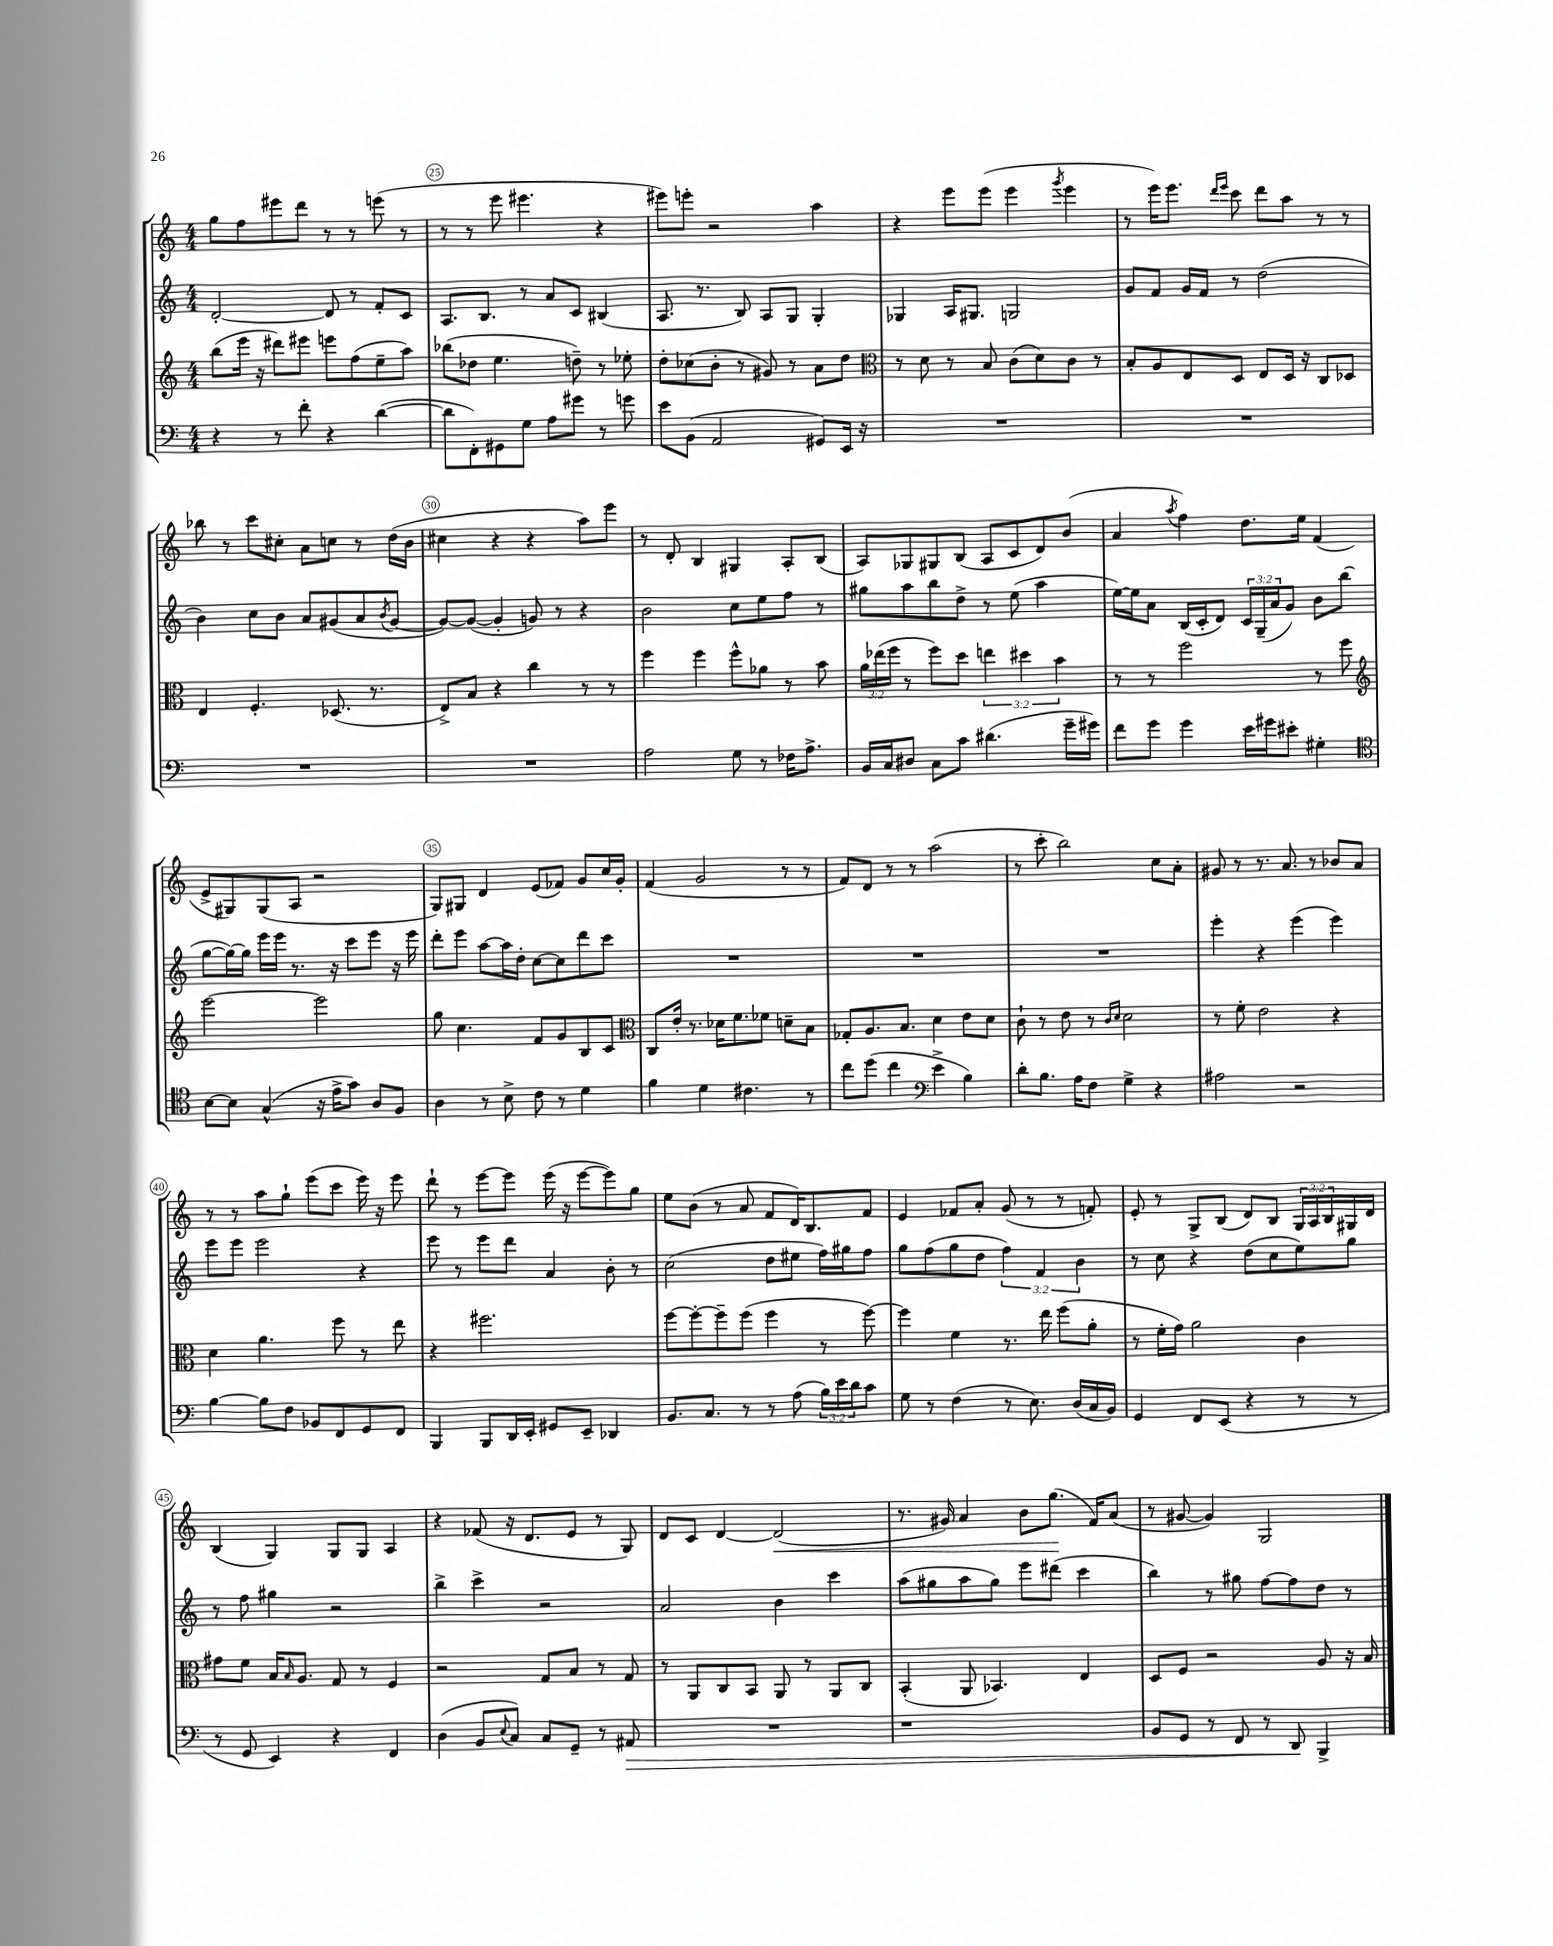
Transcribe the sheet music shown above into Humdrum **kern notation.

**kern	**dynam	**kern	**kern	**kern	**dynam
*part4	*part4	*part3	*part2	*part1	*part1
*staff4	*staff4	*staff3	*staff2	*staff1	*staff1
*clefF4	*	*clefG2	*clefG2	*clefG2	*
*k[]	*	*k[]	*k[]	*k[]	*
*M4/4	*	*M4/4	*M4/4	*M4/4	*
=24	=24	=24	=24	=24	=24
4r	.	(8bb\L	[2d'/	8gg\L	.
.	.	16eee\Jk	.	8ff\	.
.	.	16r	.	.	.
8r	.	8ddd#X\L)	.	8eee#X\	.
8f'\	.	8eee#X\J	.	8ddd\J	.
4r	.	8eeen\L	8d/]	8r	.
.	.	(8ff\	8r	8r	.
([4d\	.	8ee~\	8f'/L	(8eeen\	.
.	.	8aa\J)	8c/J	8r	.
=25	=25	=25	=25	=25	=25
8d\L]	.	(8bb-X\L	8.A/L	8r	.
8FF'\)	.	8dd-X\J	.	8r	.
.	.	.	8.B/J	.	.
8GG#X\	.	4.ee\	.	8eee\	.
8G\J	.	.	8r	4.eee#X\	.
8A\L	.	.	8a/L	.	.
8g#X\J	.	8ddn~\)	8c/J	.	.
8r	.	8r	(4B#X/	4r	.
8gn\	.	8ee-X'\	.	.	.
=26	=26	=26	=26	=26	=26
8e\L	.	8dd'\L	8.A/	8eee#X\L)	.
(8BB\J	.	(8cc-X\	.	8eeen'\J	.
.	.	.	8.r	.	.
2AA/	.	8b'\J	.	2r	.
.	.	8r	8B/)	.	.
.	.	8g#X/)	8A/L	.	.
.	.	8r	8G/J	.	.
8GG#X/L)	.	8a\L	4G'/	4aa\	.
16EE/Jk	.	8dd\J	.	.	.
16r	.	.	.	.	.
=27	=27	=27	=27	=27	=27
*	*	*clefC3	*	*	*
1r	.	8r	4G-X/	4r	.
.	.	8d\	.	.	.
.	.	8r	16A/KL	8eee\L	.
.	.	.	8.G#X/J	.	.
.	.	8B/	.	(8eee\J	.
.	.	(8c\L	2Gn/	4eee\	.
.	.	8d\)	.	.	.
.	.	.	.	8qggg/	.
.	.	8c\J	.	4eee\	.
.	.	8r	.	.	.
=28	=28	=28	=28	=28	=28
1r	.	8B'/L	8g/L	8r	.
.	.	8A/	8f/J	16eee\KL)	.
.	.	.	.	8.eee\J	.
.	.	8E/	16g/LL	.	.
.	.	.	16f/JJ	.	.
.	.	.	.	16qqddd/LL	.
.	.	.	.	16qqeee/JJ	.
.	.	8D/J	8r	8ccc\	.
.	.	8E/L	(2dd\	8ddd\L	.
.	.	16D/Jk	.	8aa\J	.
.	.	16r	.	.	.
.	.	8C/L	.	8r	.
.	.	8D-X/J	.	8r	.
!!LO:LB:g=z
=29	=29	=29	=29	=29	=29
1r	.	4E/	4b\)	8bb-X\	.
.	.	.	.	8r	.
.	.	4.F'/	8cc\L	8ccc\L	.
.	.	.	8b\J	8cc#X'\J	.
.	.	.	8a/L	8a\L	.
.	.	(8.D-X/	(8g#X/	8ccn\J	.
.	.	.	8a/	8r	.
.	.	8.r	.	.	.
.	.	.	8qb/	.	.
.	.	.	[8g#/J	(16dd\LL	.
.	.	.	.	16b\JJ	.
=30	=30	=30	=30	=30	=30
1r	.	8E^/L)	8g#/L_)	4cc#X\	.
.	.	8B/J	(8g#/J_	.	.
.	.	4r	4g#'/]	4r	.
.	.	4cc\	8gn/)	4r	.
.	.	.	8r	.	.
.	.	8r	4r	8aa\L)	.
.	.	8r	.	8eee\J	.
=31	=31	=31	=31	=31	=31
2A\	.	4ff\	2b\	8r	.
.	.	.	.	8d'/	.
.	.	4ff\	.	4B/	.
8G\	.	8ff^^\L	8cc\L	4G#X/	.
8r	.	8a-X\J	8ee\	.	.
16F-X\KL	.	8r	8ff\J	8A'/L	.
8.A^\J	.	.	.	.	.
.	.	8b\	8r	(8B/J	.
=32	=32	=32	=32	=32	=32
16BB/LL	.	24a\LL	8gg#X\L	8A/L)	.
.	.	(24ee-X\	.	.	.
16C/J	.	.	.	.	.
.	.	24ff\JJ	.	.	.
8D#X/J	.	8r	8aa\	8G-X/	.
8C\L	.	8ff\L)	8bb\	8G#X/	.
8c\J	.	8dd\J	8dd^\J	(8B/J	.
(4.d#X\	.	6een\	8r	8A/L	.
.	.	.	(8ee\	8c/	.
.	.	6dd#X\	.	.	.
.	.	.	4aa\	8d/)	.
.	.	6b\	.	.	.
16g~\LL	.	.	.	(8b/J	.
16g#X\JJ)	.	.	.	.	.
=33	=33	=33	=33	=33	=33
8f\L	.	8r	[16ee\LL)	4a/	.
.	.	.	16ee\J]	.	.
8g\J	.	8r	8a\J	.	.
.	.	.	.	8qaa/	.
4g\	.	2ff\	(16B/LL	4ff\)	.
.	.	.	16c'/J	.	.
.	.	.	8d/J)	.	.
16e\LL	.	.	24c/LL	8.dd\L	.
.	.	.	(24G~/	.	.
16g#X\J	.	.	.	.	.
.	.	.	24a/J	.	.
8e#X'\J	.	.	8g/J)	.	.
.	.	.	.	16ee\Jk	.
4G#X'\	.	8r	8b\L	(4f/	.
.	.	8ff\	(8bb\J	.	.
!!LO:LB:g=z
=34	=34	=34	=34	=34	=34
*clefC4	*	*clefG2	*	*	*
[8B\L	.	[2eee\	[8gg\L	8e^/L	.
8B\J]	.	.	16gg\L_)	8G#X/)	.
.	.	.	16gg\JJ]	.	.
(4G^^/	.	.	16eee\LL	(8G#/	.
.	.	.	16eee\JJ	.	.
.	.	.	8.r	8A/J	.
16r	.	2eee\]	.	2r	.
16e^\KL	.	.	16r	.	.
8g\J)	.	.	8ccc\L	.	.
8A/L	.	.	8eee\J	.	.
8F/J	.	.	16r	.	.
.	.	.	16eee\	.	.
=35	=35	=35	=35	=35	=35
4A\	.	8gg\	8ddd'\L	8G/L)	.
.	.	4.cc\	8eee\J	8G#X/J	.
8r	.	.	[8aa\L	4d/	.
8B^\	.	.	16aa\L]	.	.
.	.	.	16dd'\JJ	.	.
8c\	.	8f/L	[8cc\L	(8e/L	.
8r	.	8g/	8cc\]	8f-X/J)	.
4d\	.	8B/	8ddd\	8g/L	.
.	.	8c/J	8ccc\J	16cc/L	.
.	.	.	.	16g'/JJ	.
=36	=36	=36	=36	=36	=36
*	*	*clefC3	*	*	*
4f\	.	8C/L	1r	(4f/	.
.	.	16e'/Jk	.	.	.
.	.	8.r	.	.	.
4d\	.	.	.	2g/	.
.	.	16d-X\KL	.	.	.
.	.	8.f\	.	.	.
4.c#X\	.	.	.	.	.
.	.	8f-X\J	.	.	.
.	.	8dn~\L	.	8r	.
8r	.	8B\J	.	8r	.
=37	=37	=37	=37	=37	=37
8cc\L	.	8G-X'/L	1r	8f/L)	.
(8dd\J	.	8.A/	.	8d/J	.
4cc\	.	.	.	8r	.
.	.	8.B/J	.	.	.
.	.	.	.	8r	.
*clefF4	*	*	*	*	*
4e^\	.	4d\	.	(2aa\	.
4B\)	.	8e\L	.	.	.
.	.	8d\J	.	.	.
=38	=38	=38	=38	=38	=38
8d'\L	.	8c`\	1r	8r	.
8.B\J	.	8r	.	8ccc'\	.
.	.	8e\	.	2bb\)	.
16A\KL	.	.	.	.	.
8F\J	.	8r	.	.	.
.	.	16qqc/LL	.	.	.
.	.	16qqd/JJ	.	.	.
4G^\	.	2d\	.	.	.
4r	.	.	.	8cc\L	.
.	.	.	.	8a'\J	.
=39	=39	=39	=39	=39	=39
2A#X\	.	8r	4eee'\	8g#X/	.
.	.	8f'\	.	8r	.
.	.	2e\	4r	8.r	.
.	.	.	.	8.a/	.
2r	.	.	(4eee\	.	.
.	.	.	.	8r	.
.	.	4r	4eee\)	8b-X/L	.
.	.	.	.	8a/J	.
!!LO:LB:g=z
=40	=40	=40	=40	=40	=40
[4B\	.	4d\	8eee\L	8r	.
.	.	.	8eee\J	8r	.
8B\L]	.	4.a\	2eee\	8aa\L	.
8F\J	.	.	.	8gg`\J	.
8BB-X/L	.	.	.	(8eee\L	.
8FF/	.	8ff\	.	8ccc\J	.
8GG/	.	8r	4r	16eee\)	.
.	.	.	.	16r	.
8FF/J	.	8ee\	.	8eee\	.
=41	=41	=41	=41	=41	=41
4BBB/	.	4r	8eee\	8ddd`\	.
.	.	.	8r	8r	.
8BBB/L	.	2.ff#X\	8eee\L	[8eee\L	.
16DD/L	.	.	8ddd\J	8eee\J]	.
16EE'/JJ	.	.	.	.	.
8GG#X/L	.	.	4a/	(16eee\	.
.	.	.	.	16r	.
8EE~/J	.	.	.	[8eee\L	.
4DD-X/	.	.	8b'\	8eee\])	.
.	.	.	8r	8gg\J	.
=42	=42	=42	=42	=42	=42
8.BB/L	.	[8ff\L	(2cc\	8ee\L	.
.	.	8ff'\_	.	(8b\J	.
8.C/J	.	.	.	.	.
.	.	8ff~\]	.	8r	.
8r	.	(8ff\J	.	8a/	.
8r	.	4ff\	8dd\L	8f/L	.
(8A\	.	.	8ee#X\J	16d/K)	.
.	.	.	.	8.B/	.
24B\LL)	.	8r	16ff\LL)	.	.
24e\	.	.	.	.	.
.	.	.	16gg#X\J	.	.
24d\J	.	.	.	.	.
8c\J	.	[8ff\)	8ff\J	8f/J	.
=43	=43	=43	=43	=43	=43
8G\	.	4ff\]	8gg\L	4e/	.
8r	.	.	(8ff\	.	.
(4F\	.	4f\	8gg\	8f-X/L	.
.	.	.	8dd\J	8a'/J	.
8r	.	8.r	6ff\)	(8g/	.
8.E\)	.	.	.	8r	.
.	.	.	6f/	.	.
.	.	16ee\	.	.	.
.	.	(8ff\L	.	8r	.
(16D/LL	.	.	.	.	.
.	.	.	6b\	.	.
16C/	.	8a'\J	.	8fn'/)	.
16BB/JJ)	.	.	.	.	.
=44	=44	=44	=44	=44	=44
4GG/	.	8r	8r	8e'/	.
.	.	16f'\LL	8cc\	8r	.
.	.	16g\JJ)	.	.	.
8FF/L	.	2a\	4r	8G^/L	.
(8EE/J	.	.	.	(8B/J	.
4r	.	.	(8dd\L	8d/L)	.
.	.	.	8cc\	8B/J	.
8r	.	4c\	8ee\)	24G/LL	.
.	.	.	.	24A/	.
.	.	.	.	24B/	.
8r	.	.	8gg\J	16G#X/	.
.	.	.	.	16d/JJ	.
!!LO:LB:g=z
=45	=45	=45	=45	=45	=45
8r	.	8g#X\L	8r	(4B/	.
8GG/	.	8f\J	8ff\	.	.
4EE/)	.	16B/KL	4gg#X\	4G/)	.
.	.	16qqB/	.	.	.
.	.	8.A/J	.	.	.
4r	.	8G/	2r	8G/L	.
.	.	8r	.	8G/J	.
4FF/	.	4F/	.	4A/	.
=46	=46	=46	=46	=46	=46
(4D\	.	2r	4bb^\	4r	.
8BB/L	.	.	4ccc^\	(8f-X/	.
8qqE/	.	.	.	.	.
8C/J)	.	.	.	16r	.
.	.	.	.	8.d/L	.
8C/L	.	8G/L	2r	.	.
8GG~/J	.	8B/J	.	8e/J	.
8r	.	8r	.	8r	.
!	!LO:HP:b	!	!	!	!
8AA#X/	>	8G/	.	8G/)	.
=47	=47	=47	=47	=47	=47
1r	.	8r	2a/	8d/L	.
.	.	8AA/L	.	8c/J	.
.	.	8C/	.	[4d/	.
.	.	8BB/J	.	.	.
!	!	!	!	!	!LO:HP:b
.	.	8AA/	4b\	(2d/]	<
.	.	8r	.	.	.
.	.	8AA/L	4ccc\	.	.
.	.	8C/J	.	.	.
=48	=48	=48	=48	=48	=48
1r	.	(4BB'/	(8aa\L	8.r	.
.	.	.	8gg#X\	.	.
.	.	.	.	16g#X/)	.
.	.	8AA/	8aa\	4a/	.
.	.	4.BB-X/)	8gg#\J)	.	.
.	.	.	8eee\L	8b\L	.
.	.	.	(8ddd#X\J	(8.gg\J	.
.	.	4E/	4ccc\	.	.
.	.	.	.	16f/KL)	[
.	.	.	.	(8a/J	.
=49	=49	=49	=49	=49	=49
8BB/L	.	8D/L	4bb\)	8r	.
8GG/J	.	8F/J	.	[8g#X/	.
8r	.	2r	8r	4g#/])	.
8FF/	.	.	8gg#X\	.	.
8r	.	.	[8ff\L	2G/	.
8DD/	.	.	8ff\]	.	.
4BBB^/	]	8A/	8dd\J	.	.
.	.	16r	8r	.	.
.	.	16B/	.	.	.
==	==	==	==	==	==
*-	*-	*-	*-	*-	*-
